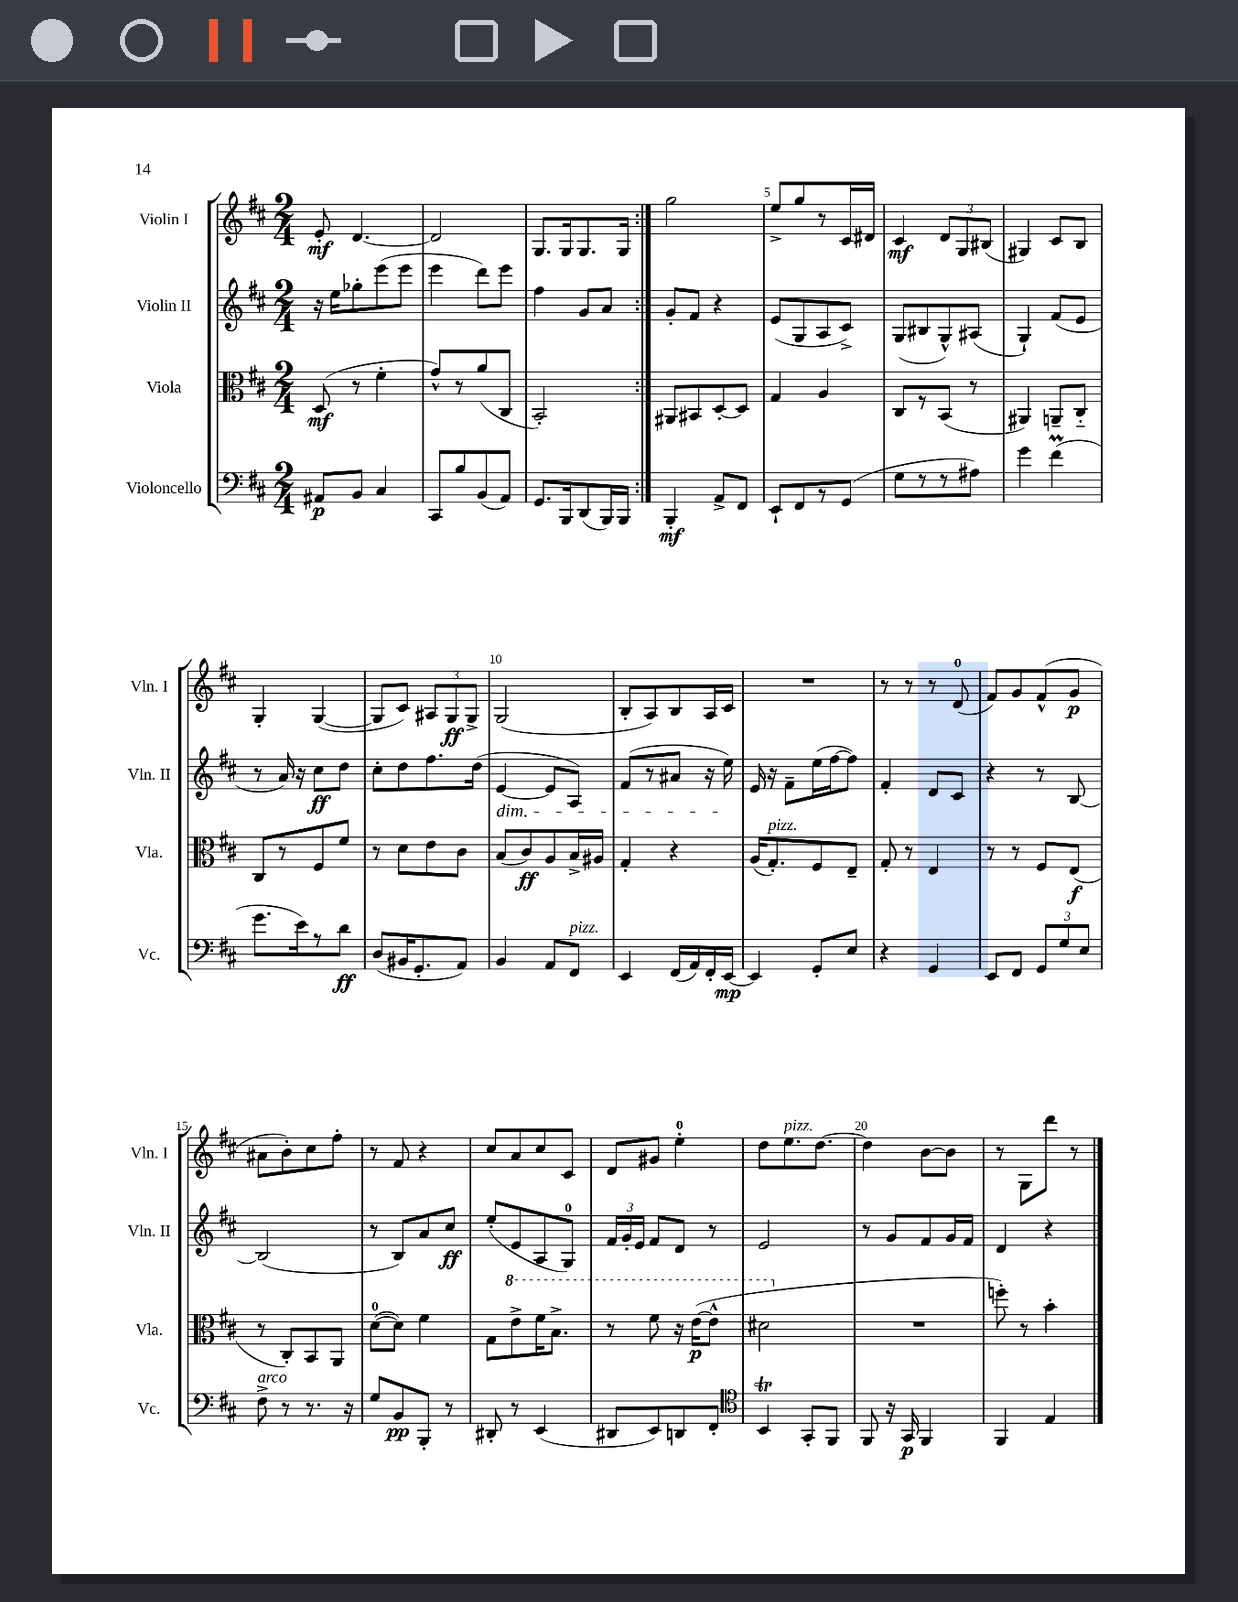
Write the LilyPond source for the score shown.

<<
\new StaffGroup <<
\new Staff = "s0" \with { instrumentName = "Violin I" shortInstrumentName = "Vln. I" } {
    \clef treble \key d \major \numericTimeSignature \time 2/4
    \autoBeamOff \repeat volta 2 { e'8-.\mf d'4.~ |
    d'2 |
    g8.[ g16 g8. g16] | }
    g''2 |
    e''8[-> g''8 r8 cis'16 dis'16] |
    cis'4\mf \tuplet 3/2 { d'8[ g8 bis8]( } |
    gis4) cis'8[ b8] |
    g4-. g4~( |
    g8[ cis'8]) \tuplet 3/2 { ais8[ g8\ff g8]-> } |
    g2( |
    b8[-. a8) b8 a16 cis'16] |
    R2 |
    r8 r8 r8 d'8-0( |
    fis'8[) g'8 fis'8-^( g'8]\p |
    ais'8[ b'8-.) cis''8 fis''8]-. |
    r8 fis'8 r4 |
    cis''8[ a'8 cis''8 cis'8] |
    d'8[ gis'8] e''4-0-. |
    d''8[ e''8.^\markup { \italic "pizz." } d''8.]~ |
    d''4 b'8[~ b'8] |
    r8 g8[ d'''8] r8 \bar "|." |
}
\new Staff = "s1" \with { instrumentName = "Violin II" shortInstrumentName = "Vln. II" } {
    \clef treble \key d \major \numericTimeSignature \time 2/4
    \autoBeamOff \repeat volta 2 { r16 e''16[ ges''8-. e'''8( e'''8] |
    e'''4 d'''8[) e'''8] |
    fis''4 g'8[ a'8] | }
    g'8[-. fis'8] r4 |
    e'8[( g8 a8 cis'8]->) |
    g8[( bis8 g8-^) ais8]( |
    g4-!) fis'8[( e'8] |
    r8 a'16) r16 cis''8[\ff d''8] |
    cis''8[-. d''8 fis''8. d''16]( |
    e'4~\dim e'8[ a8]) |
    fis'8[( r8 ais'8] r16 e''16\!) |
    e'16 r16 fis'8[-- e''16( fis''16~ fis''8]) |
    fis'4-. d'8[ cis'8] |
    r4 r8 b8~ |
    b2( |
    r8 b8[) a'8 cis''8]\ff |
    e''8[-.( e'8 a8 g8]-0) |
    \tuplet 3/2 { fis'16[ g'16-. e'16] } fis'8[ d'8] r8 |
    e'2 |
    r8 g'8[ fis'8 g'16 fis'16] |
    d'4 r4 \bar "|." |
}
\new Staff = "s2" \with { instrumentName = "Viola" shortInstrumentName = "Vla." } {
    \clef alto \key d \major \numericTimeSignature \time 2/4
    \autoBeamOff \repeat volta 2 { d8\mf( r8 fis'4-. |
    g'8[-^) r8 a'8( cis8] |
    b,2-.) | }
    ais,8[ bis,8 d8~-. d8] |
    g4 a4 |
    cis8[ r8 b,8]( r8 |
    ais,4) a,8[-- cis8]-_ |
    cis8[ r8 fis8 fis'8] |
    r8 d'8[ e'8 cis'8] |
    b8[( cis'8\ff) a8 b16-> ais16] |
    g4-. r4 |
    a16[( g8.-.^\markup { \italic "pizz." }) fis8 e8]-- |
    g8-. r8 e4 |
    r8 r8 fis8[ e8]\f( |
    r8 cis8[-.) b,8 a,8] |
    d'8[-0~( d'8]) fis'4 |
    g8[ \ottava #1 e''8-> fis''16 b'8.]-> |
    r8 fis''8 r16 e''16[~\p( e''8]-^ |
    dis''2 \ottava #0 |
    R2 |
    f''8-.) r8 b'4-. \bar "|." |
}
\new Staff = "s3" \with { instrumentName = "Violoncello" shortInstrumentName = "Vc." } {
    \clef bass \key d \major \numericTimeSignature \time 2/4
    \autoBeamOff \repeat volta 2 { ais,8[\p b,8] cis4 |
    cis,8[ b8 b,8( a,8]) |
    g,8.[ b,,16 d,8( b,,16) b,,16] | }
    b,,4-.\mf a,8[-> fis,8] |
    e,8[-! fis,8 r8 g,8]( |
    g8[ r8 r8 ais8]) |
    g'4 fis'4\prall( |
    g'8.[ e'16) r8 d'8]\ff |
    d8[( bis,16 g,8.-. a,8]) |
    b,4 a,8[ fis,8]^\markup { \italic "pizz." } |
    e,4 fis,16[( a,16) fis,16-. e,16]~\mp |
    e,4 g,8[-. e8] |
    r4 g,4 |
    e,8[ fis,8] \tuplet 3/2 { g,8[ g8 e8] } |
    fis8->^\markup { \italic "arco" } r8 r8. r16 |
    g8[ b,8\pp b,,8]-. r8 |
    dis,8-. r8 e,4( |
    dis,8[ e,8) d,8 fis,8]-. |
    \clef tenor b,4\trill g,8[-. fis,8] |
    fis,8 r16 g,16\p fis,4 |
    fis,4 e4 \bar "|." |
}
>>
>>
\layout { \context { \Score \override BarNumber.break-visibility = ##(#f #t #t) barNumberVisibility = #(every-nth-bar-number-visible 5) } }
